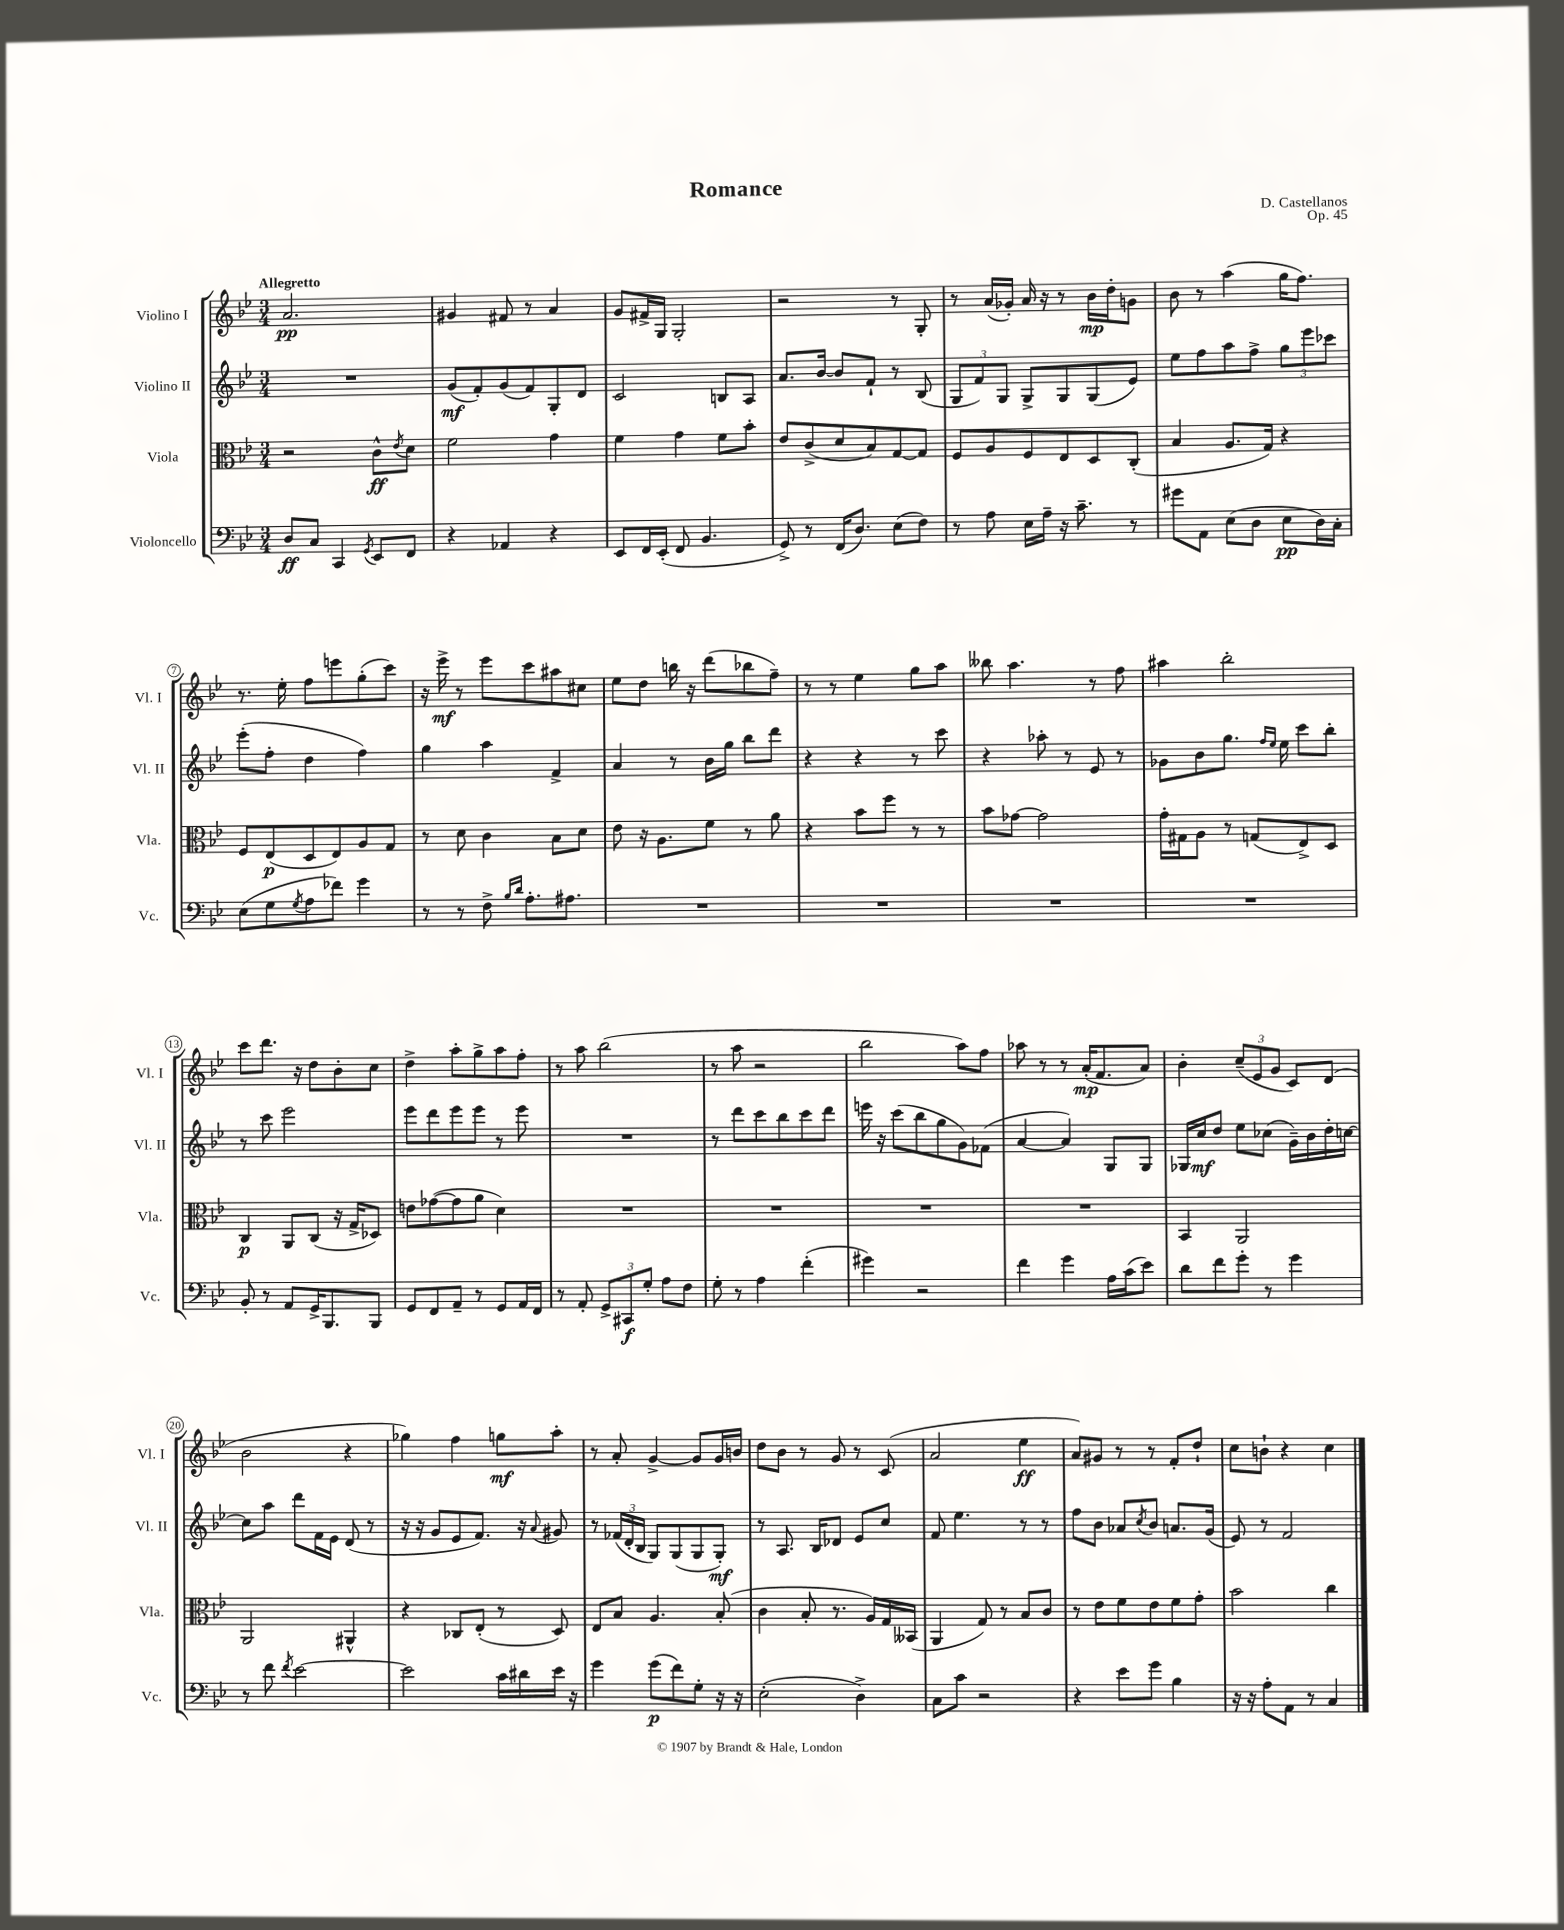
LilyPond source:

\header { title = "Romance" composer = "D. Castellanos" opus = "Op. 45" }
<<
\new StaffGroup <<
\new Staff = "s0" \with { instrumentName = "Violino I" shortInstrumentName = "Vl. I" } {
    \clef treble \key bes \major \numericTimeSignature \time 3/4 \tempo "Allegretto"
    a'2.\pp |
    gis'4 fis'8 r8 a'4 |
    g'8 fis'16-> g16 g2-. |
    r2 r8 g8-. |
    r8 a'16( ges'16-.) a'16 r16 r8 bes'16\mp d''16-. g'8 |
    bes'8 r8 a''4( g''16 f''8.) |
    r8. ees''16-. f''8 e'''8 g''8-.( c'''8) |
    r16 ees'''16->\mf r8 ees'''8 c'''8 ais''8 cis''8 |
    ees''8 d''8 b''16 r16 d'''8( bes''8 f''8--) |
    r8 r8 ees''4 g''8 a''8 |
    beses''8 a''4. r8 f''8 |
    ais''4 bes''2-. |
    c'''8 d'''8. r16 d''8 bes'8-. c''8 |
    d''4-> a''8-. g''8-> a''8 f''8-. |
    r8 a''8 bes''2( |
    r8 a''8 r2 |
    bes''2 a''8) f''8 |
    aes''8 r8 r8 a'16-.\mp( f'8. a'8) |
    bes'4-. \tuplet 3/2 { c''8--( ees'8 g'8 } c'8) d'8( |
    bes'2 r4 |
    ges''4) f''4 g''8\mf a''8-. |
    r8 a'8-. g'4~-> g'8 g'16 b'16 |
    d''8 bes'8 r8 g'8 r8 c'8( |
    a'2 ees''4\ff |
    a'8) gis'8 r8 r8 f'8-. d''8-! |
    c''8 b'8-! r4 c''4 \bar "|." |
}
\new Staff = "s1" \with { instrumentName = "Violino II" shortInstrumentName = "Vl. II" } {
    \clef treble \key bes \major \numericTimeSignature \time 3/4
    R2. |
    g'8\mf( f'8-.) g'8( f'8) g8-. d'8 |
    c'2 b8 a8 |
    a'8. bes'16~ bes'8 f'8-! r8 bes8( |
    \tuplet 3/2 { g8 f'8) g8 } g8-> g8 g8( ees'8) |
    ees''8 f''8 a''8 f''8-> \tuplet 3/2 { g''8 ees'''8 ces'''8 } |
    ees'''8-.( f''8-. d''4 f''4) |
    g''4 a''4 f'4-> |
    a'4 r8 bes'16 g''16 bes''8 d'''8 |
    r4 r4 r8 c'''8 |
    r4 aes''8-. r8 ees'8 r8 |
    ges'8 bes'8 g''8. \grace { f''16 ees''16 } ees''16 c'''8 bes''8-. |
    r8 c'''8 ees'''2 |
    ees'''8 d'''8 ees'''8 ees'''8 r8 ees'''8 |
    R2. |
    r8 d'''8 c'''8 bes''8 c'''8 d'''8 |
    e'''16 r16 c'''8( bes''8 g''8 g'8) fes'8( |
    a'4~ a'4) g8 g8 |
    ges16 c''16\mf d''8 ees''8 ces''8( g'16--) bes'16 d''16-. c''16~ |
    c''8 a''8 d'''8 f'16 ees'16 d'8( r8 |
    r16 r16 g'8 ees'8 f'8.) r16 \appoggiatura { a'8 } gis'8 |
    r8 \tuplet 3/2 { fes'16( d'16-. bes16 } g8) g8( g8 g8-.\mf) |
    r8 a8. bes16 des'8 ees'8 c''8 |
    f'8 ees''4. r8 r8 |
    f''8 bes'8 aes'8 \acciaccatura { c''8 } bes'8 a'8. g'16( |
    ees'8) r8 f'2 \bar "|." |
}
\new Staff = "s2" \with { instrumentName = "Viola" shortInstrumentName = "Vla." } {
    \clef alto \key bes \major \numericTimeSignature \time 3/4
    r2 c'8-^\ff \acciaccatura { ees'8 } d'8 |
    f'2 g'4 |
    f'4 g'4 f'8 bes'8-. |
    ees'8 c'8->( d'8 bes8) g8~ g8 |
    f8 a8 f8 ees8 d8 c8-.( |
    bes4 a8. g16) r4 |
    f8 ees8\p( d8 ees8) a8 g8 |
    r8 d'8 c'4 bes8 d'8 |
    ees'8 r16 a8. f'8 r8 a'8 |
    r4 bes'8 f''8 r8 r8 |
    bes'8 ges'8~ ges'2 |
    g'16-. gis16 a8 r8 g8( ees8->) d8 |
    c4\p a,8 c8( r16 g16-> des8) |
    e'8 ges'8~( ges'8 a'8 d'4) |
    R2. |
    R2. |
    R2. |
    R2. |
    bes,4 a,2 |
    a,2 ais,4-^ |
    r4 ces8 ees8-.( r8 d8) |
    ees8 bes8 a4. bes8-.( |
    c'4 bes8-. r8. a16) g16 beses,16( |
    a,4 g8) r8 bes8 c'8 |
    r8 ees'8 f'8 ees'8 f'8 g'8-. |
    bes'2 c''4 \bar "|." |
}
\new Staff = "s3" \with { instrumentName = "Violoncello" shortInstrumentName = "Vc." } {
    \clef bass \key bes \major \numericTimeSignature \time 3/4
    d8\ff c8 c,4 \acciaccatura { g,8 } ees,8 f,8 |
    r4 aes,4 r4 |
    ees,8 f,16 ees,16-.( f,8 bes,4. |
    g,8->) r8 f,16( d8.) ees8( f8) |
    r8 a8 ees16 a16-- r16 c'8.-- r8 |
    gis'8 a,8 ees8( d8 ees8\pp d16) c16-. |
    ees8( g8 \acciaccatura { g8 } a8 fes'8) g'4 |
    r8 r8 f8-> \grace { bes16 d'16 } a8.-. ais8. |
    R2. |
    R2. |
    R2. |
    R2. |
    bes,8-. r8 a,8 g,16-> bes,,8. bes,,8 |
    g,8 f,8 a,8-- r8 g,8 a,16 f,16 |
    r8 a,8-. \tuplet 3/2 { g,8-> cis,8\f g8-. } a8 f8 |
    g8-. r8 a4 f'4-.( |
    gis'4) r2 |
    f'4 g'4 a16 c'16( ees'8) |
    d'8 f'8 g'8-. r8 g'4 |
    r8 f'8 \acciaccatura { f'8 } ees'2~ |
    ees'2 c'16 dis'16 ees'16 r16 |
    g'4 g'8\p( f'8) g8-. r16 r16 |
    ees2-.( d4->) |
    c8 c'8 r2 |
    r4 ees'8 g'8 bes4 |
    r16 r16 a8-. a,8 r8 c4 \bar "|." |
}
>>
>>
\layout { \context { \Score \override BarNumber.stencil = #(make-stencil-circler 0.1 0.3 ly:text-interface::print) } }
